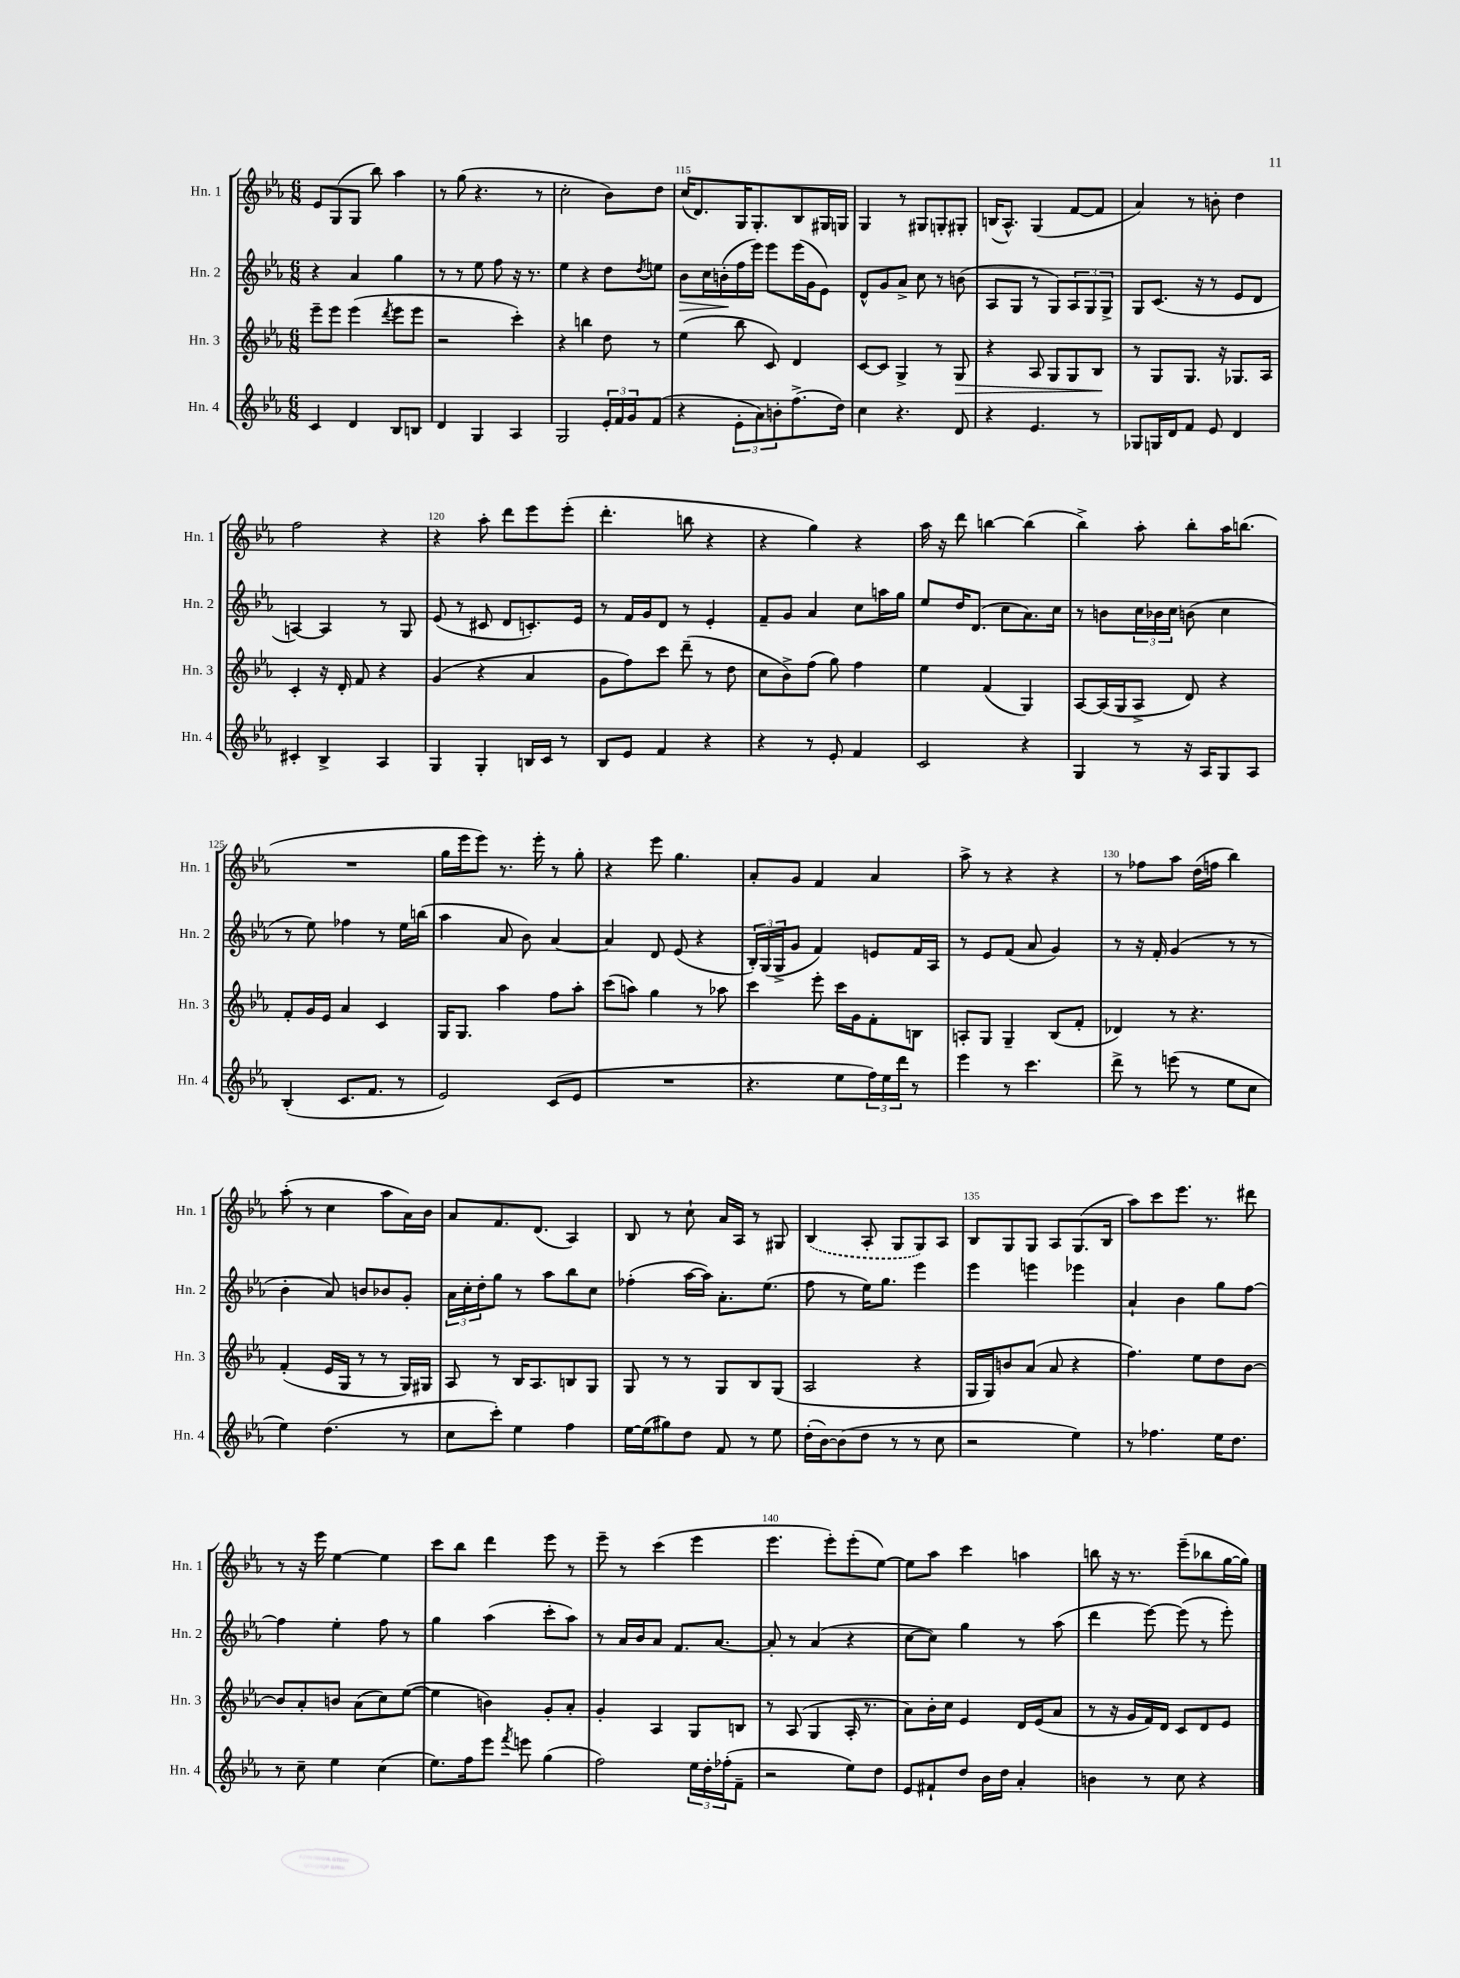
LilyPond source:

<<
\new StaffGroup <<
\new Staff = "s0" \with { instrumentName = "Hn. 1" shortInstrumentName = "Hn. 1" } {
    \clef treble \key ees \major \numericTimeSignature \time 6/8
    ees'8 g8( g8 bes''8) aes''4 |
    r8 g''8( r4. r8 |
    c''2-. bes'8) d''8 |
    c''16( d'8.) g16 g8.-. bes8 gis16 g16 |
    g4 r8 gis8 g8-. gis8-. |
    b16( aes8.-^) g4( f'8~ f'8 |
    aes'4) r8 b'8-. d''4 |
    f''2 r4 |
    r4 aes''8-. d'''8 ees'''8 ees'''8-.( |
    d'''4.-. b''8 r4 |
    r4 g''4) r4 |
    aes''16 r16 d'''8 b''4~ b''4( |
    bes''4->) aes''8-. bes''8-. aes''16 b''8.( |
    R2. |
    g''16 ees'''16 ees'''8) r8. ees'''16-. r8 g''8-. |
    r4 ees'''8 g''4. |
    aes'8-. g'8 f'4 aes'4 |
    aes''8-> r8 r4 r4 |
    r8 fes''8 aes''8 d''16( f''16 bes''4) |
    aes''8-.( r8 c''4 aes''8 aes'16) bes'16 |
    aes'8 f'8. d'8.( aes4) |
    bes8 r8 c''8-! aes'16 aes16 r8 gis8 |
    \once \slurDashed bes4( aes8-. g8 g8) aes8 |
    bes8 g8 g8 aes8 g8.( bes16 |
    aes''8) c'''8 ees'''8. r8. dis'''8 |
    r8 r16 ees'''16 ees''4~ ees''4 |
    c'''8 bes''8 d'''4 ees'''8 r8 |
    ees'''8-- r8 c'''4( ees'''4 |
    ees'''4. ees'''8-.) ees'''8-.( ees''8~) |
    ees''8 aes''8 c'''4 a''4 |
    b''8 r16 r8. ees'''8--( bes''8 g''16~ g''16) \bar "|." |
}
\new Staff = "s1" \with { instrumentName = "Hn. 2" shortInstrumentName = "Hn. 2" } {
    \clef treble \key ees \major \numericTimeSignature \time 6/8
    r4 aes'4 g''4 |
    r8 r8 ees''8 f''8 r16 r8. |
    ees''4 r4 d''8 \acciaccatura { d''8 } e''8 |
    bes'8\> c''16 b'16-.\!( f''16 ees'''16) ees'''8 ees'''16( g'16 ees'8) |
    d'8-^ g'8 aes'8-> c''8 r8 b'8( |
    aes8 g8 r8 g8) \tuplet 3/2 { aes8 g8 g8-> } |
    g8 c'8.( r16 r8 ees'8 d'8 |
    a4~) a4 r8 g8 |
    ees'8( r8 cis'8 d'8 c'8.-.) ees'16 |
    r8 f'16 g'16 d'8 r8 ees'4-. |
    f'8-- g'8 aes'4 c''8 a''16 g''16 |
    ees''8 d''16 d'8.( c''8 aes'8.) c''16 |
    r8 b'8 \tuplet 3/2 { c''16 bes'16 c''16 } b'8( c''4 |
    r8 ees''8) fes''4 r8 ees''16 b''16( |
    aes''4 aes'8 bes'8) aes'4~ |
    aes'4 d'8 ees'8( r4 |
    \tuplet 3/2 { bes16-.) g16( g16-> } g'8 f'4) e'8 f'16 aes16 |
    r8 ees'8 f'8( aes'8 g'4) |
    r8 r16 f'16-. g'4( r8 r8 |
    bes'4-. aes'8) b'8 bes'8 g'8-. |
    \tuplet 3/2 { aes'16 c''16-. d''16-. } g''8 r8 aes''8 bes''8 c''8 |
    fes''4-.( aes''16~ aes''16) aes'8.-. ees''8.( |
    f''8 r8 ees''16) g''8. ees'''4 |
    ees'''4 e'''4 ees'''4 |
    aes'4-! bes'4 g''8 f''8~ |
    f''4 ees''4-. f''8 r8 |
    g''4 aes''4( c'''8-. aes''8) |
    r8 aes'16 bes'16 aes'8 f'8. aes'8.~ |
    aes'8-. r8 aes'4( r4 |
    c''8~ c''8) g''4 r8 aes''8( |
    d'''4 ees'''8~) ees'''8( r8 ees'''8-.) \bar "|." |
}
\new Staff = "s2" \with { instrumentName = "Hn. 3" shortInstrumentName = "Hn. 3" } {
    \clef treble \key ees \major \numericTimeSignature \time 6/8
    ees'''8-- ees'''8 ees'''4( \acciaccatura { d'''8 } ees'''8 ees'''8 |
    r2 c'''4-.) |
    r4 b''4 d''8 r8 |
    ees''4( bes''8 c'8) d'4 |
    c'8~ c'8 g4-> r8 g8\> |
    r4 aes8 g8 g8 bes8\! |
    r8 g8 g8. r16 ges8. aes16 |
    c'4-. r16 d'16-. f'8 r4 |
    g'4( r4 aes'4 |
    g'8 f''8) c'''8 d'''8--( r8 d''8 |
    c''8 bes'8->) f''8( g''8) f''4 |
    ees''4 f'4( g4) |
    aes8~ aes16( g16 aes8-> d'8) r4 |
    f'8-. g'16 ees'16 aes'4 c'4 |
    g16 g8. aes''4 f''8 aes''8-. |
    c'''8( a''8) g''4 r8 aes''8 |
    c'''4 ees'''8-. c'''16 g'16 f'8-. b8 |
    a8-. g8 g4-- bes8( f'8-. |
    des'4) r8 r4. |
    f'4-.( ees'16 g16 r8 r8 g16) gis16 |
    aes8 r8 bes16 aes8. b8 g8 |
    g8 r8 r8 g8 bes8 g8( |
    aes2 r4 |
    g16 g16) b'8 aes'8( aes'8 r4 |
    f''4.) ees''8 d''8 bes'8~ |
    bes'8 aes'8-. b'8 aes'8( c''8) ees''8~( |
    ees''4 b'4) g'8-. aes'8-. |
    g'4-. aes4 g8 b8 |
    r8 aes8( g4 aes16-. r8. |
    aes'8) bes'16-. c''16 ees'4 d'16 ees'16( aes'8 |
    r8 r16 g'16 f'16) d'16 c'8 d'8 ees'8 \bar "|." |
}
\new Staff = "s3" \with { instrumentName = "Hn. 4" shortInstrumentName = "Hn. 4" } {
    \clef treble \key ees \major \numericTimeSignature \time 6/8
    c'4 d'4 bes8 b8 |
    d'4 g4 aes4 |
    g2 \tuplet 3/2 { ees'16-. f'16 g'16 } f'8( |
    r4 \tuplet 3/2 { ees'8-. aes'8) b'8-. } f''8.->( d''16) |
    c''4 r4. d'8 |
    r4 ees'4. r8 |
    ges8 g16 d'16 f'8 ees'8 d'4 |
    cis'4-. bes4-> aes4 |
    g4 g4-. b16 c'16 r8 |
    bes8 ees'8 f'4 r4 |
    r4 r8 ees'8-. f'4 |
    c'2 r4 |
    g4 r8 r16 aes16 g8 aes8 |
    bes4-.( c'8. f'8. r8 |
    ees'2) c'8( ees'8 |
    R2. |
    r4. ees''8 \tuplet 3/2 { f''16) ees''16 d'''16 } r8 |
    ees'''4 r8 c'''4. |
    d'''8-> r8 e'''8( r8 ees''8 c''8 |
    ees''4) d''4.( r8 |
    c''8 c'''8-.) ees''4 f''4 |
    ees''16~ ees''16( gis''8) d''8 f'8 r8 ees''8 |
    d''16-.( bes'16~) bes'8( d''8 r8 r8 c''8 |
    r2 ees''4) |
    r8 fes''4. ees''16 d''8. |
    r8 c''8-- ees''4 c''4( |
    ees''8.) f''16 ees'''8 \acciaccatura { f'''8 } e'''8 g''4( |
    f''2) \tuplet 3/2 { ees''16 d''16-. fes''16-.( } f'8-- |
    r2 ees''8) d''8 |
    ees'8 fis'8-! d''8 bes'16 d''16 aes'4-. |
    b'4 r8 c''8 r4 \bar "|." |
}
>>
>>
\layout { \context { \Score currentBarNumber = #112 \override BarNumber.break-visibility = ##(#f #t #t) barNumberVisibility = #(every-nth-bar-number-visible 5) } }
